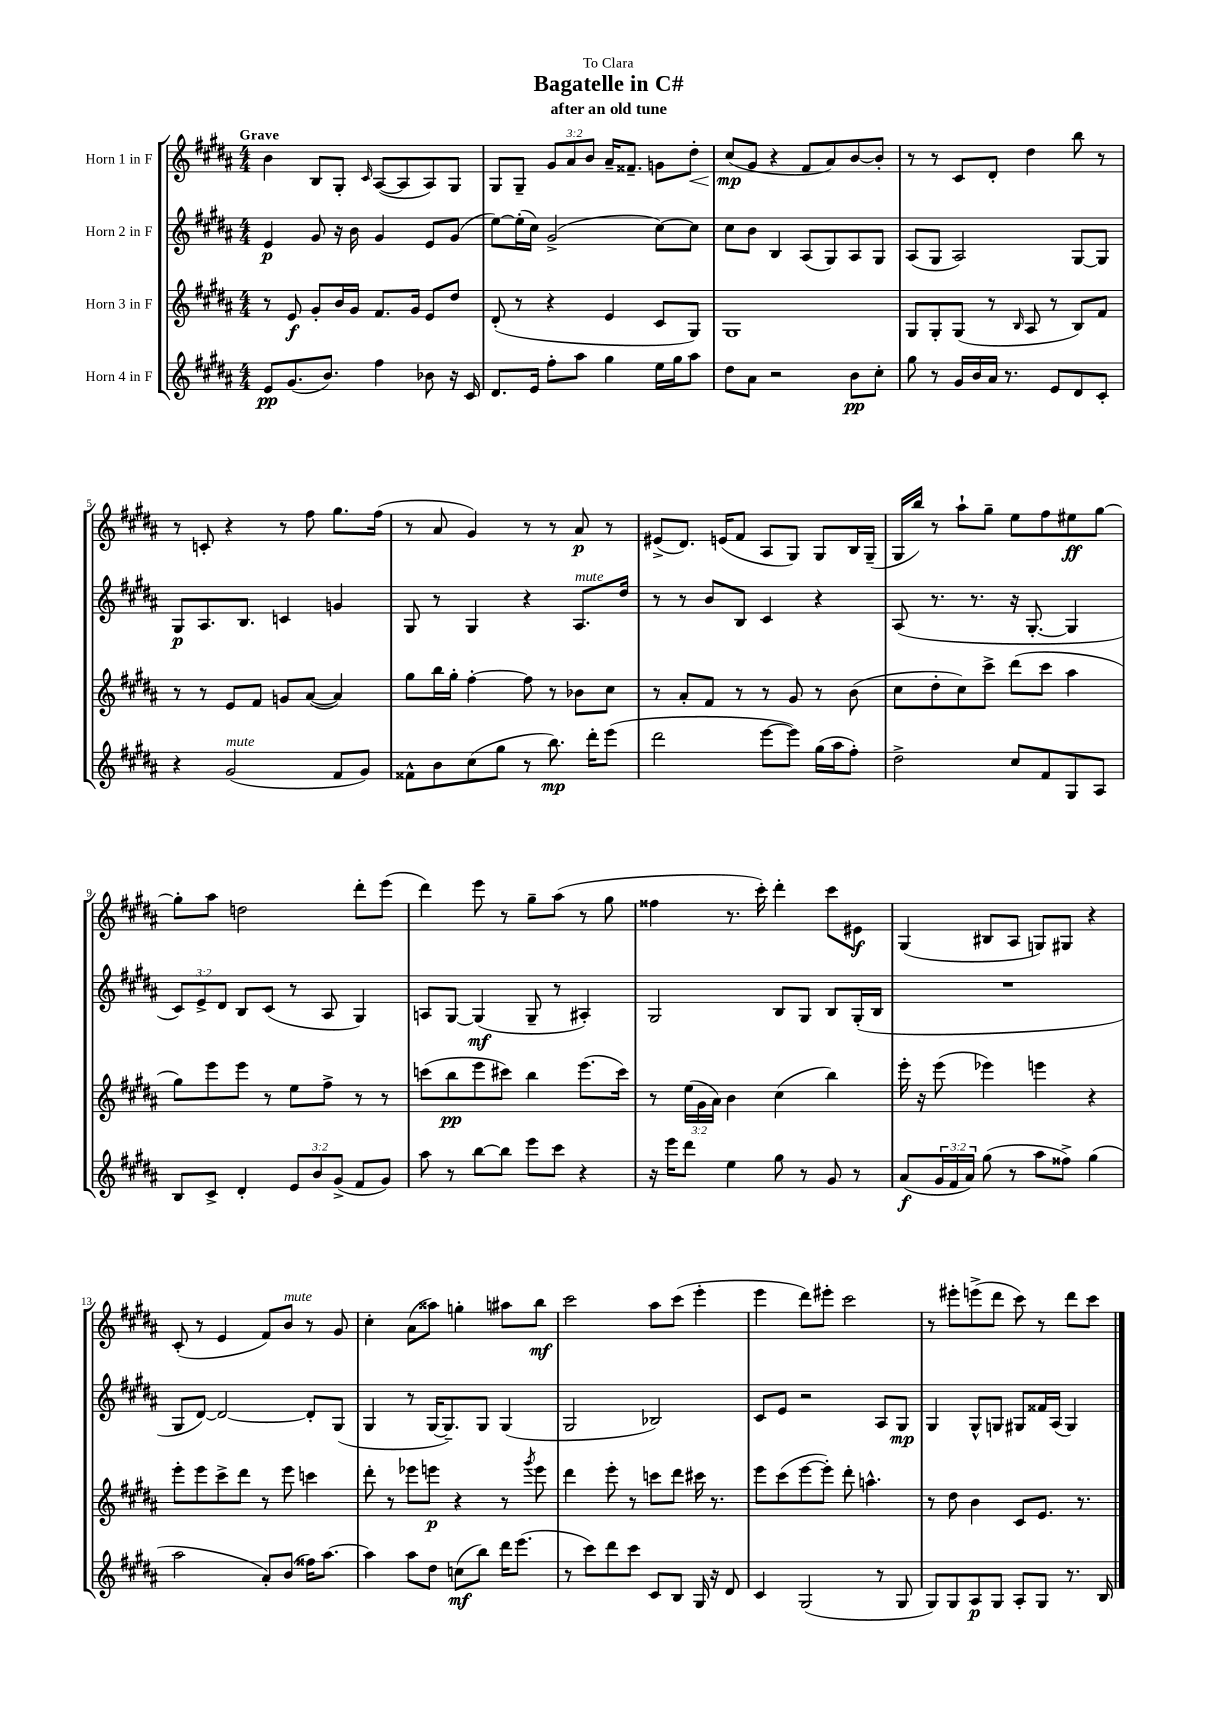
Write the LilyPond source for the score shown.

\header { title = "Bagatelle in C#" subtitle = "after an old tune" dedication = "To Clara" }
<<
\new StaffGroup <<
\new Staff = "s0" \with { instrumentName = "Horn 1 in F" } {
    \clef treble \key b \major \numericTimeSignature \time 4/4 \override Staff.TupletNumber.text = #tuplet-number::calc-fraction-text \tempo "Grave"
    b'4 b8 gis8-. \grace { cis'16 } ais8~( ais8 ais8) gis8 |
    gis8 gis8-- \tuplet 3/2 { gis'8 ais'8 b'8 } ais'16-- fisis'8.-- g'8 dis''8-.\< |
    cis''8\mp\!( gis'8 r4 fis'8 ais'8) b'8~ b'8-. |
    r8 r8 cis'8 dis'8-. dis''4 b''8 r8 |
    r8 c'8-. r4 r8 fis''8 gis''8. fis''16( |
    r8 ais'8 gis'4) r8 r8 ais'8\p r8 |
    eis'8->( dis'8.) e'16( fis'8 ais8 gis8) gis8 b16 gis16--( |
    gis16 b''16) r8 ais''8-! gis''8-- e''8 fis''8 eis''8\ff gis''8~ |
    gis''8-. ais''8 d''2 dis'''8-. e'''8( |
    dis'''4) e'''8 r8 gis''8-- ais''8( r8 gis''8 |
    fisis''4 r8. cis'''16-.) dis'''4-. cis'''8 eis'8\f |
    gis4( bis8 ais8 g8) gis8 r4 |
    cis'8-.( r8 e'4 fis'8) b'8^\markup { \italic "mute" } r8 gis'8 |
    cis''4-. ais'8( aisis''8) g''4-. ais''8 b''8\mf |
    cis'''2 ais''8 cis'''8( e'''4-. |
    e'''4 dis'''8) eis'''8-. cis'''2 |
    r8 eis'''8-. e'''8->( dis'''8 cis'''8) r8 dis'''8 cis'''8 \bar "|." |
}
\new Staff = "s1" \with { instrumentName = "Horn 2 in F" } {
    \clef treble \key b \major \numericTimeSignature \time 4/4 \override Staff.TupletNumber.text = #tuplet-number::calc-fraction-text
    e'4\p gis'8 r16 b'16 gis'4 e'8 gis'8( |
    e''8~) e''16-.( cis''16) gis'2->( cis''8~) cis''8 |
    cis''8 b'8 b4 ais8( gis8) ais8 gis8 |
    ais8( gis8 ais2) gis8~ gis8 |
    gis8\p ais8. b8. c'4 g'4 |
    gis8 r8 gis4 r4 ais8.^\markup { \italic "mute" } dis''16 |
    r8 r8 b'8 b8 cis'4 r4 |
    ais8( r8. r8. r16 gis8.~-. gis4 |
    \tuplet 3/2 { cis'8) e'8-> dis'8 } b8 cis'8( r8 ais8 gis4) |
    a8 gis8~ gis4\mf( gis8-- r8 ais4-.) |
    gis2 b8 gis8 b8 gis16-.( b16 |
    R1 |
    gis8 dis'8~) dis'2~ dis'8-. gis8( |
    gis4 r8 gis16~ gis8.--) gis8 gis4( |
    gis2 bes2) |
    cis'8 e'8 r2 ais8 gis8\mp |
    gis4 gis8-^ g8 gis8 fisis'16 ais16( gis4) \bar "|." |
}
\new Staff = "s2" \with { instrumentName = "Horn 3 in F" } {
    \clef treble \key b \major \numericTimeSignature \time 4/4 \override Staff.TupletNumber.text = #tuplet-number::calc-fraction-text
    r8 e'8\f gis'8-. b'16 gis'16 fis'8. gis'16 e'8 dis''8 |
    dis'8-.( r8 r4 e'4 cis'8 gis8) |
    gis1 |
    gis8 gis8-. gis8( r8 \grace { b16 } ais8 r8 b8) fis'8 |
    r8 r8 e'8 fis'8 g'8 ais'8~( ais'4) |
    gis''8 b''16 gis''16-. fis''4~-. fis''8 r8 bes'8 cis''8 |
    r8 ais'8-. fis'8 r8 r8 gis'8 r8 b'8( |
    cis''8 dis''8-. cis''8) cis'''8-> dis'''8( cis'''8 ais''4 |
    gis''8) e'''8 e'''8 r8 e''8 fis''8-> r8 r8 |
    c'''8( b''8\pp e'''8 cis'''8) b''4 e'''8.( cis'''16) |
    r8 \tuplet 3/2 { e''16( gis'16 ais'16) } b'4 cis''4( b''4) |
    e'''16-. r16 e'''8( ees'''4) e'''4 r4 |
    e'''8-. e'''8 cis'''8-> dis'''8 r8 e'''8 c'''4 |
    dis'''8-. r8 ees'''8 e'''8\p r4 r8 \acciaccatura { gis'''8 } e'''8 |
    dis'''4 e'''8-. r8 c'''8 dis'''8 cis'''16 r8. |
    e'''8 cis'''8( e'''8~ e'''8-.) dis'''8-. a''4.-^ |
    r8 dis''8 b'4 cis'8 e'8. r8. \bar "|." |
}
\new Staff = "s3" \with { instrumentName = "Horn 4 in F" } {
    \clef treble \key b \major \numericTimeSignature \time 4/4 \override Staff.TupletNumber.text = #tuplet-number::calc-fraction-text
    e'8\pp gis'8.( b'8.) fis''4 bes'8 r16 cis'16 |
    dis'8. e'16 fis''8-. ais''8 gis''4 e''16 gis''16 ais''8 |
    dis''8 ais'8 r2 b'8\pp cis''8-. |
    gis''8 r8 gis'16 b'16 ais'16 r8. e'8 dis'8 cis'8-. |
    r4 gis'2^\markup { \italic "mute" }( fis'8 gis'8) |
    fisis'8-^ b'8 cis''8( gis''8 r8 b''8.\mp) dis'''16-. e'''8( |
    dis'''2 e'''8~ e'''8) gis''16( ais''16 fis''8-.) |
    dis''2-> cis''8 fis'8 gis8 ais8 |
    b8 cis'8-> dis'4-. \tuplet 3/2 { e'8 b'8 gis'8->( } fis'8 gis'8) |
    ais''8 r8 b''8~ b''8 e'''8 cis'''8 r4 |
    r16 e'''16 dis'''8 e''4 gis''8 r8 gis'8 r8 |
    ais'8\f( \tuplet 3/2 { gis'16 fis'16 ais'16) } gis''8( r8 ais''8 fisis''8->) gis''4( |
    ais''2 ais'8-.) b'8( fisis''16) ais''8.~ |
    ais''4 ais''8 dis''8 c''8\mf( b''8) dis'''16 e'''8.( |
    r8 cis'''8) dis'''8 cis'''8 cis'8 b8 gis16 r16 dis'8 |
    cis'4 gis2( r8 gis8 |
    gis8) gis8 ais8\p gis8 ais8-. gis8 r8. b16 \bar "|." |
}
>>
>>
